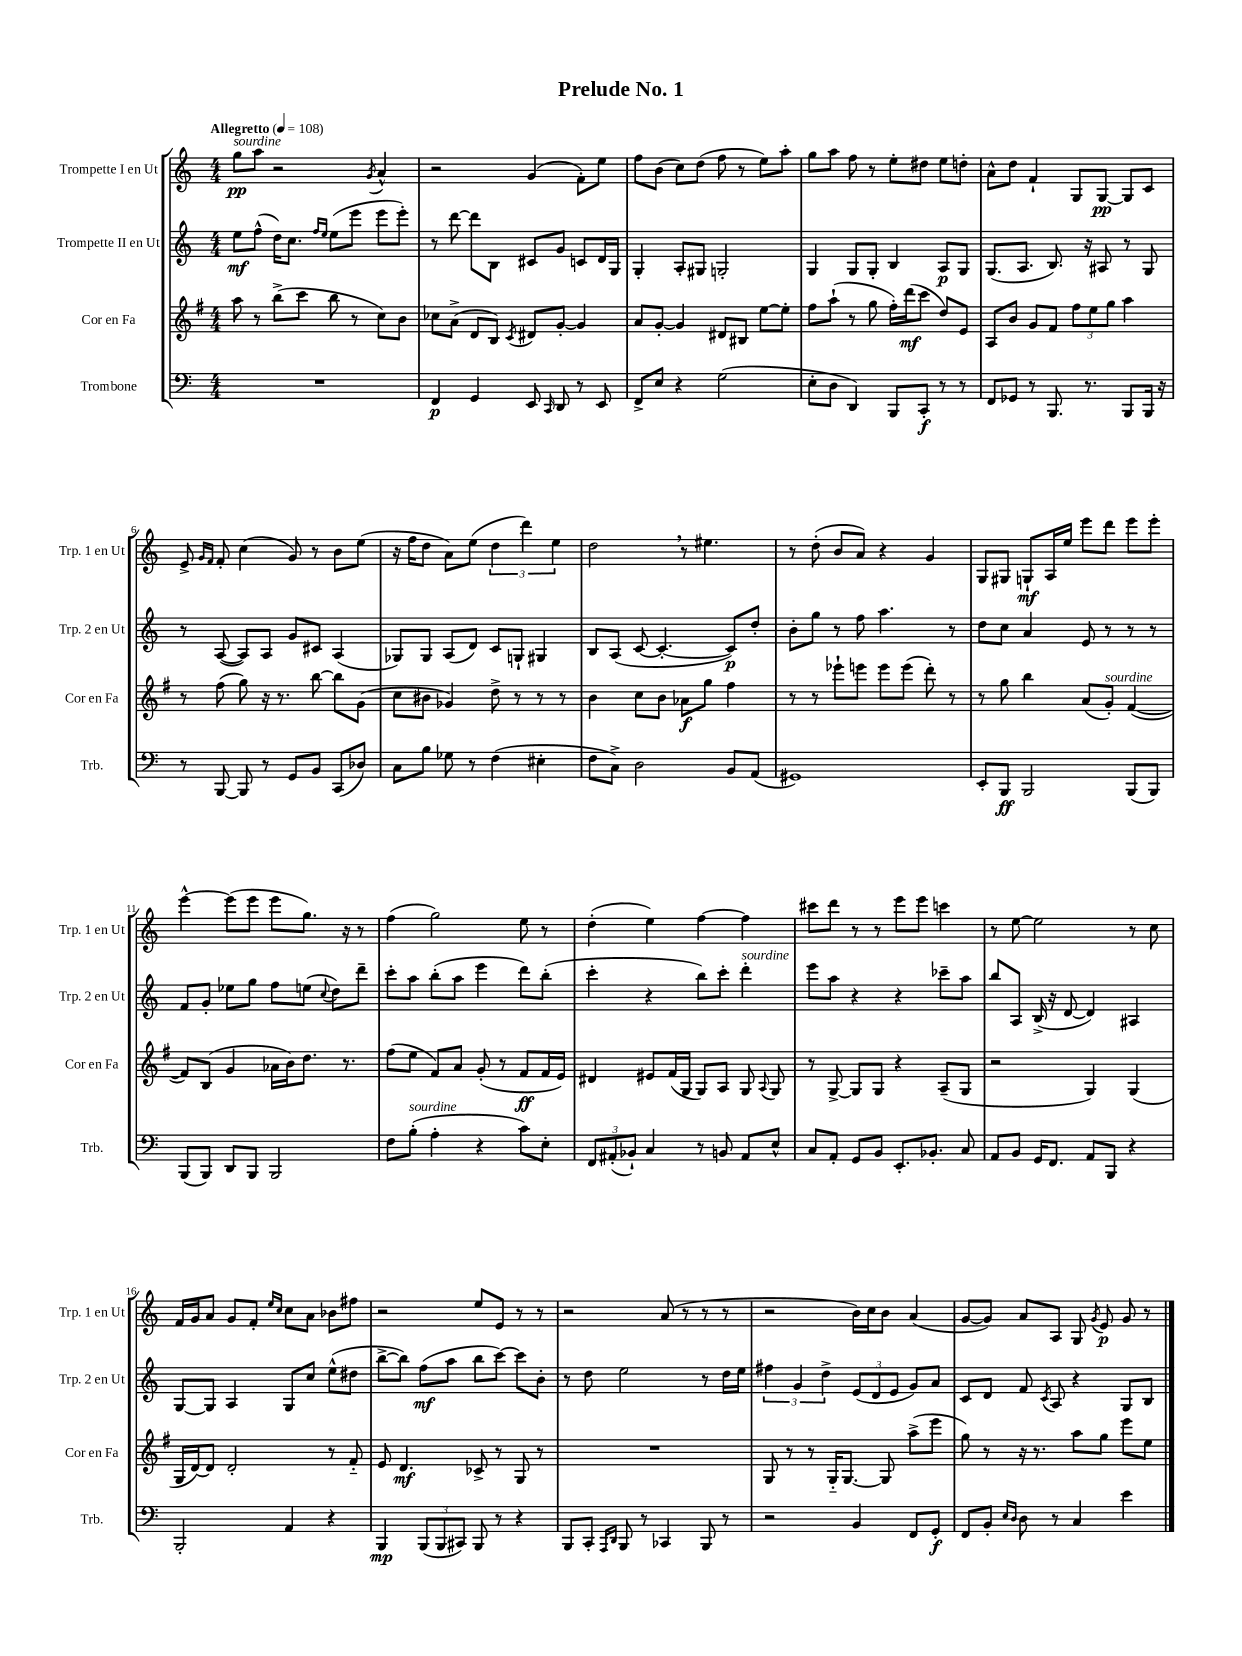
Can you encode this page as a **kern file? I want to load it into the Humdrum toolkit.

**kern	**dynam	**kern	**dynam	**kern	**dynam	**kern	**dynam
*part4	*part4	*part3	*part3	*part2	*part2	*part1	*part1
*staff4	*staff4	*staff3	*staff3	*staff2	*staff2	*staff1	*staff1
*I"Trombone	*	*I"Cor en Fa	*	*I"Trompette II en Ut	*	*I"Trompette I en Ut	*
*I'Trb.	*	*I'Cor en Fa	*	*I'Trp. 2 en Ut	*	*I'Trp. 1 en Ut	*
*clefF4	*	*clefG2	*	*clefG2	*	*clefG2	*
*k[]	*	*k[f#]	*	*k[]	*	*k[]	*
*M4/4	*	*M4/4	*	*M4/4	*	*M4/4	*
*MM108	*	*MM108	*	*MM108	*	*MM108	*
=1	=1	=1	=1	=1	=1	=1	=1
!	!	!	!	!	!	!LO:TX:a:B:t=Allegretto	!
!	!	!	!	!	!	!LO:TX:a:i:t=sourdine	!
1r	.	8aa\	.	8ee\L	mf	8gg\L	pp
.	.	8r	.	(8ff^^\J	.	8aa\J	.
.	.	(8bb^\L	.	16dd\KL)	.	2r	.
.	.	.	.	8.cc\J	.	.	.
.	.	8ccc\J	.	.	.	.	.
.	.	.	.	16qqff/LL	.	.	.
.	.	.	.	16qqee/JJ	.	.	.
.	.	8bb\	.	(8ee\L	.	.	.
.	.	8r	.	8eee\J	.	.	.
.	.	.	.	.	.	8qg/	.
.	.	8cc\L)	.	8eee\L	.	4a^^/	.
.	.	8b\J	.	8eee'\J)	.	.	.
=2	=2	=2	=2	=2	=2	=2	=2
4FF/	p	8cc-X\L	.	8r	.	2r	.
.	.	(8a^\J	.	[8ddd\	.	.	.
4GG/	.	8d/L	.	8ddd\L]	.	.	.
.	.	8B/J)	.	8B\J	.	.	.
.	.	8qc/	.	.	.	.	.
8EE/	.	8d#X/L	.	8c#X/L	.	(4g/	.
16qqCC/	.	.	.	.	.	.	.
8DD/	.	[8g'/J	.	8g/J	.	.	.
8r	.	4g/]	.	8cn/L	.	8f'\L)	.
8EE/	.	.	.	16d/L	.	8ee\J	.
.	.	.	.	16G/JJ	.	.	.
=3	=3	=3	=3	=3	=3	=3	=3
8FF^/L	.	8a/L	.	4G'/	.	8ff\L	.
8E/J	.	[8g'/J	.	.	.	(8b\J	.
4r	.	4g/]	.	8A'/L	.	8cc\L)	.
.	.	.	.	8G#X/J	.	(8dd\J	.
(2G\	.	8d#X/L	.	2Gn'/	.	8ff\	.
.	.	8B#X/J	.	.	.	8r	.
.	.	[8ee\L	.	.	.	8ee\L)	.
.	.	8ee'\J]	.	.	.	8aa'\J	.
=4	=4	=4	=4	=4	=4	=4	=4
8E'\L	.	8ff#\L	.	4G/	.	8gg\L	.
8D\J	.	(8aa`\J	.	.	.	8aa\J	.
4DD/)	.	8r	.	8G/L	.	8ff\	.
.	.	8gg\	.	8G'/J	.	8r	.
8BBB/L	.	16ff#'\LL)	.	4B/	.	8ee'\L	.
.	.	(16ddd\J	mf	.	.	.	.
8CC'/J	f	8ccc\J	.	.	.	8dd#X\J	.
8r	.	8dd/L)	.	8A/L	p	8ee\L	.
8r	.	8e/J	.	8G/J	.	8ddn'\J	.
=5	=5	=5	=5	=5	=5	=5	=5
8FF/L	.	8A/L	.	(8.G/L	.	8a^^\L	.
8GG-X/J	.	8b/J	.	.	.	8dd\J	.
.	.	.	.	8.A/J	.	.	.
8r	.	8g/L	.	.	.	4f`/	.
8.BBB/	.	8f#/J	.	8.B/)	.	.	.
.	.	12ff#\L	.	.	.	8G/L	.
8.r	.	.	.	16r	.	.	.
.	.	12ee\	.	.	.	.	.
.	.	.	.	8A#X/	.	[8G/J	pp
.	.	12gg\J	.	.	.	.	.
8BBB/L	.	4aa\	.	8r	.	8G/L]	.
16BBB/Jk	.	.	.	8G/	.	8c/J	.
16r	.	.	.	.	.	.	.
!!LO:LB:g=z
=6	=6	=6	=6	=6	=6	=6	=6
8r	.	8r	.	8r	.	8e^/	.
.	.	.	.	.	.	16qqg/LL	.
.	.	.	.	.	.	16qqf/JJ	.
[8BBB/	.	(8ff#\	.	([8A/	.	8f'/	.
8BBB/]	.	8gg\)	.	8A/L])	.	(4cc\	.
8r	.	16r	.	8A/J	.	.	.
.	.	8.r	.	.	.	.	.
8GG/L	.	.	.	8g/L	.	8g/)	.
8BB/J	.	[8bb\	.	8c#X/J	.	8r	.
(8CC/L	.	8bb\L]	.	(4A/	.	8b\L	.
8D-X/J)	.	(8g\J	.	.	.	(8ee\J	.
=7	=7	=7	=7	=7	=7	=7	=7
8C\L	.	8cc\L	.	8G-X/L)	.	16r	.
.	.	.	.	.	.	16ff\KL	.
8B\J	.	8b#X\J	.	8G-/J	.	8dd\J	.
8G-X\	.	4g-X/)	.	(8A/L	.	8a\L)	.
8r	.	.	.	8d/J)	.	(8ee\J	.
(4F\	.	8dd^\	.	8c/L	.	6dd\	.
.	.	8r	.	8Gn`/J	.	.	.
.	.	.	.	.	.	6ddd\)	.
4E#X'\	.	8r	.	4G#X/	.	.	.
.	.	.	.	.	.	6ee\	.
.	.	8r	.	.	.	.	.
=8	=8	=8	=8	=8	=8	=8	=8
8F\L	.	4b\	.	8B/L	.	2dd,\	.
8C^\J)	.	.	.	(8A/J	.	.	.
2D\	.	8cc\L	.	[8c/	.	.	.
.	.	8b\J	.	4.c'/_	.	.	.
.	.	8a-X\L	f	.	.	8r	.
.	.	8gg\J	.	.	.	4.ee#X\	.
8BB/L	.	4ff#\	.	8c/L])	p	.	.
(8AA/J	.	.	.	8dd'/J	.	.	.
=9	=9	=9	=9	=9	=9	=9	=9
1GG#X)	.	8r	.	8b'\L	.	8r	.
.	.	8r	.	8gg\J	.	(8dd'\	.
.	.	8eee-X`\L	.	8r	.	8b/L	.
.	.	8eeen\J	.	8ff\	.	8a/J)	.
.	.	8eee\L	.	4.aa\	.	4r	.
.	.	(8eee\J	.	.	.	.	.
.	.	8ddd'\)	.	.	.	4g/	.
.	.	8r	.	8r	.	.	.
=10	=10	=10	=10	=10	=10	=10	=10
8EE'/L	.	8r	.	8dd\L	.	8G/L	.
8BBB/J	ff	8gg\	.	8cc\J	.	8G#X/J	.
2BBB/	.	4bb\	.	4a/	.	8Gn`/L	mf
.	.	.	.	.	.	16A/L	.
.	.	.	.	.	.	16ee/JJ	.
.	.	(8a/L	.	8e/	.	8eee\L	.
!	!	!LO:TX:a:i:t=sourdine	!	!	!	!	!
.	.	8g'/J)	.	8r	.	8ddd\J	.
(8BBB/L	.	([4f#/	.	8r	.	8eee\L	.
8BBB/J)	.	.	.	8r	.	8eee'\J	.
!!LO:LB:g=z
=11	=11	=11	=11	=11	=11	=11	=11
(8BBB/L	.	8f#/L])	.	8f/L	.	[4eee^^\	.
8BBB/J)	.	(8B/J	.	8g'/J	.	.	.
8DD/L	.	4g/	.	8ee-X\L	.	(8eee\L]	.
8BBB/J	.	.	.	8gg\J	.	8eee\J	.
2BBB/	.	16a-X\LL	.	8ff\L	.	8eee\L	.
.	.	16b\J)	.	.	.	.	.
.	.	8.dd\J	.	(8een\J	.	8.gg\J)	.
.	.	.	.	8qqcc/	.	.	.
.	.	.	.	8dd\L)	.	.	.
.	.	8.r	.	.	.	16r	.
.	.	.	.	8ddd~\J	.	8r	.
=12	=12	=12	=12	=12	=12	=12	=12
8F\L	.	(8ff#\L	.	8ccc'\L	.	(4ff\	.
!LO:TX:a:i:t=sourdine	!	!	!	!	!	!	!
(8B'\J	.	8ee\J	.	8aa\J	.	.	.
4A'\	.	8f#/L)	.	(8bb'\L	.	2gg\)	.
.	.	8a/J	.	8aa\J	.	.	.
4r	.	(8g'/	.	4eee\	.	.	.
.	.	8r	.	.	.	.	.
8c\L)	.	8f#/L	ff	8ddd\L)	.	8ee\	.
8E'\J	.	16f#/L	.	(8bb'\J	.	8r	.
.	.	16e/JJ)	.	.	.	.	.
=13	=13	=13	=13	=13	=13	=13	=13
12FF/L	.	4d#X/	.	4ccc'\	.	(4dd'\	.
(12AA#X'/	.	.	.	.	.	.	.
12BB-X`/J)	.	.	.	.	.	.	.
4C/	.	8e#X/L	.	4r	.	4ee\)	.
.	.	(16f#/L	.	.	.	.	.
.	.	16G/JJ	.	.	.	.	.
8r	.	8G/L)	.	8bb\L)	.	[4ff\	.
8BBn/	.	8A/J	.	8ccc'\J	.	.	.
!	!	!	!	!LO:TX:a:i:t=sourdine	!	!	!
8AA#/L	.	8G/	.	4ddd'\	.	4ff\]	.
.	.	8qqA/	.	.	.	.	.
8E^^/J	.	8G/	.	.	.	.	.
=14	=14	=14	=14	=14	=14	=14	=14
8C/L	.	8r	.	8eee\L	.	8ccc#X\L	.
8AA'/J	.	[8G^/	.	8aa\J	.	8ddd\J	.
8GG/L	.	8G/L]	.	4r	.	8r	.
8BB/J	.	8G/J	.	.	.	8r	.
8.EE'/L	.	4r	.	4r	.	8eee\L	.
.	.	.	.	.	.	8eee\J	.
8.BB-X'/J	.	.	.	.	.	.	.
.	.	(8A~/L	.	8ccc-X~\L	.	4cccn\	.
8C/	.	8G/J	.	8aa\J	.	.	.
=15	=15	=15	=15	=15	=15	=15	=15
8AA/L	.	2r	.	8bb/L	.	8r	.
8BB/J	.	.	.	8A/J	.	[8ee\	.
16GG/KL	.	.	.	(16B^/	.	2ee\]	.
8.FF/J	.	.	.	16r	.	.	.
.	.	.	.	[8d/	.	.	.
8AA/L	.	4G/)	.	4d/])	.	.	.
8BBB/J	.	.	.	.	.	.	.
4r	.	(4G/	.	4A#X/	.	8r	.
.	.	.	.	.	.	8cc\	.
!!LO:LB:g=z
=16	=16	=16	=16	=16	=16	=16	=16
2BBB'/	.	16G/LL	.	[8G/L	.	16f/LL	.
.	.	[16d/J)	.	.	.	16g/J	.
.	.	8d/J]	.	8G/J]	.	8a/J	.
.	.	2d'/	.	4A/	.	8g/L	.
.	.	.	.	.	.	8f'/J	.
.	.	.	.	.	.	16qqee/LL	.
.	.	.	.	.	.	16qqcc/JJ	.
4AA/	.	.	.	8G/L	.	8cc\L	.
.	.	.	.	8cc/J	.	8a\J	.
4r	.	8r	.	(8ee^^\L	.	8b-X\L	.
.	.	8f#/	.	8dd#X\J	.	8ff#X\J	.
=17	=17	=17	=17	=17	=17	=17	=17
4BBB/	mp	8e/	.	[8bb^\L	.	2r	.
.	.	4.d/	mf	8bb\J])	.	.	.
(12BBB/L	.	.	.	(8ff\L	mf	.	.
12BBB/	.	.	.	.	.	.	.
.	.	.	.	8aa\J	.	.	.
12CC#X/J)	.	.	.	.	.	.	.
8BBB/	.	8c-X^/	.	8bb\L	.	8ee/L	.
8r	.	8r	.	[8ccc\J)	.	8e/J	.
4r	.	8G/	.	8ccc\L]	.	8r	.
.	.	8r	.	8b'\J	.	8r	.
=18	=18	=18	=18	=18	=18	=18	=18
8BBB/L	.	1r	.	8r	.	2r	.
8CC'/J	.	.	.	8dd\	.	.	.
16qqAAA/LL	.	.	.	.	.	.	.
16qqDD/JJ	.	.	.	.	.	.	.
8BBB/	.	.	.	2ee\	.	.	.
8r	.	.	.	.	.	.	.
4CC-X/	.	.	.	.	.	(8a/	.
.	.	.	.	.	.	8r	.
8BBB/	.	.	.	8r	.	8r	.
8r	.	.	.	16dd\LL	.	8r	.
.	.	.	.	16ee\JJ	.	.	.
=19	=19	=19	=19	=19	=19	=19	=19
2r	.	8G/	.	6ff#X\	.	2r	.
.	.	8r	.	.	.	.	.
.	.	.	.	6g/	.	.	.
.	.	8r	.	.	.	.	.
.	.	.	.	6dd^\	.	.	.
.	.	16G/KL	.	.	.	.	.
.	.	[8.G/J	.	.	.	.	.
4BB/	.	.	.	(12e/L	.	16b\LL)	.
.	.	.	.	.	.	16cc\J	.
.	.	.	.	12d/	.	.	.
.	.	8G/]	.	.	.	8b\J	.
.	.	.	.	12e/J	.	.	.
8FF/L	.	(8aa^\L	.	8g/L)	.	(4a/	.
8GG'/J	f	8eee\J	.	8a/J	.	.	.
=20	=20	=20	=20	=20	=20	=20	=20
8FF/L	.	8gg\)	.	8c/L	.	[8g/L	.
8BB'/J	.	8r	.	8d/J	.	8g/J])	.
16qqE/LL	.	.	.	.	.	.	.
16qqD/JJ	.	.	.	.	.	.	.
8D\	.	16r	.	8f/	.	8a/L	.
.	.	8.r	.	.	.	.	.
.	.	.	.	8qc/	.	.	.
8r	.	.	.	8A/	.	8A/J	.
4C/	.	8aa\L	.	4r	.	8G/	.
.	.	.	.	.	.	8qg/	.
.	.	8gg\J	.	.	.	8e/	p
4e\	.	8eee\L	.	8G/L	.	8g/	.
.	.	8ee\J	.	8B/J	.	8r	.
==	==	==	==	==	==	==	==
*-	*-	*-	*-	*-	*-	*-	*-
